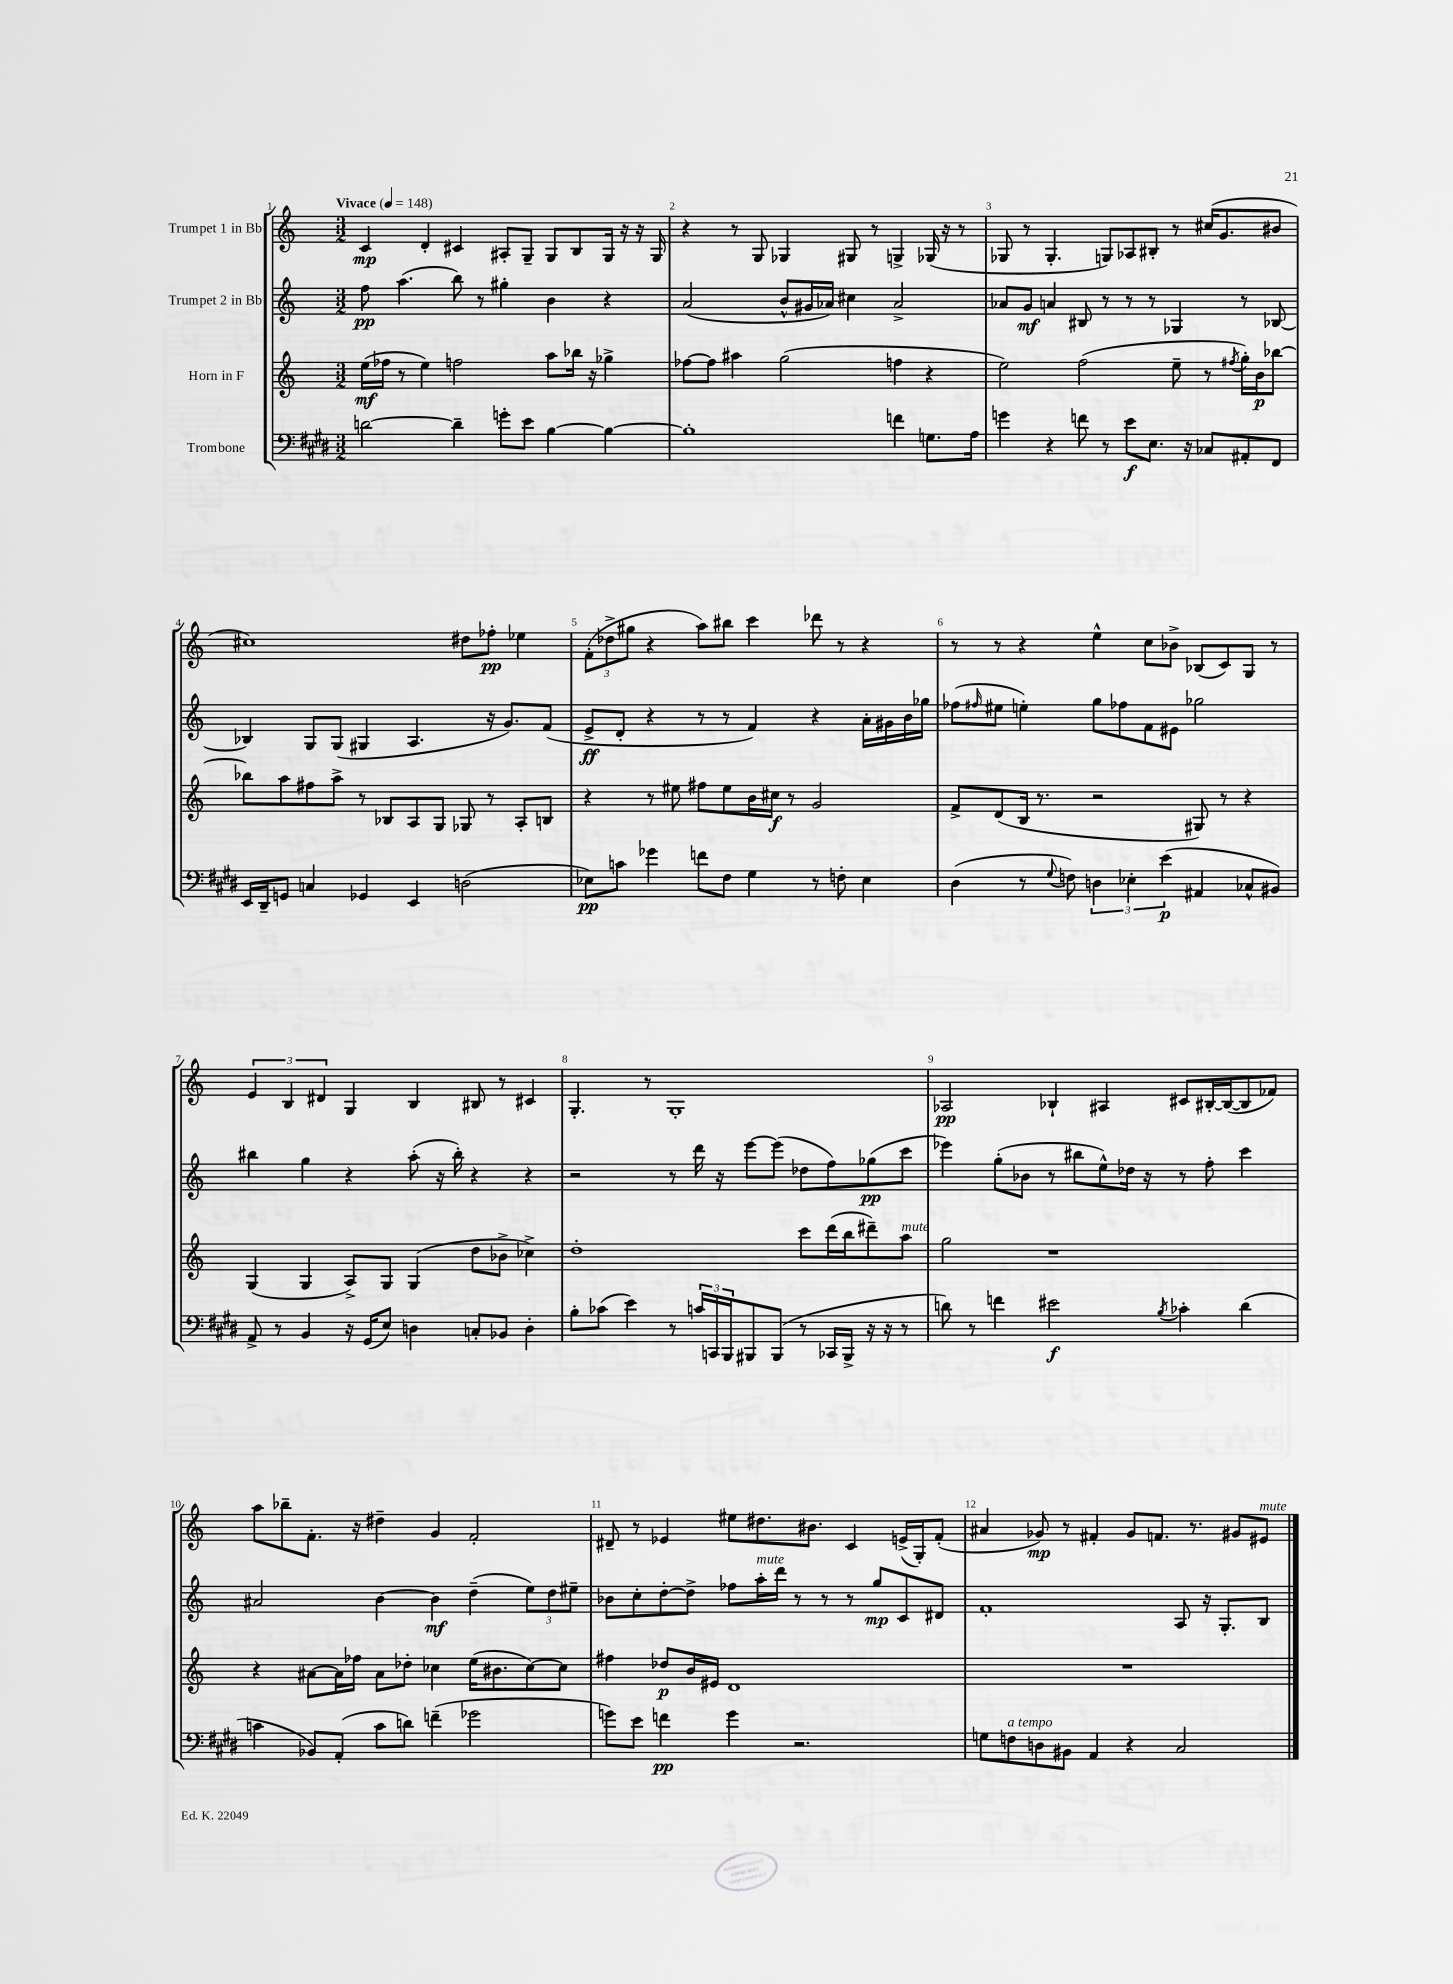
<<
\new StaffGroup <<
\new Staff = "s0" \with { instrumentName = "Trumpet 1 in Bb" } {
    \clef treble \key c \major \numericTimeSignature \time 3/2 \tempo "Vivace" 4 = 148
    c'4\mp d'4-. cis'4 ais8-. g8-- g8 b8 g16 r16 r16 g16 |
    r4 r8 g8 ges4 gis8 r8 g4-> ges16( r16 r8 |
    ges8 r8 ges4.-. g8) aes8 bis8-. r8 cis''16( g'8. bis'8 |
    cis''1) dis''8 fes''8-.\pp ees''4 |
    \tuplet 3/2 { f'8-.( des''8-> gis''8 } r4 a''8) bis''8 c'''4 des'''8 r8 r4 |
    r8 r8 r4 e''4-^ c''8 bes'8-> bes8( c'8) g8 r8 |
    \tuplet 3/2 { e'4 b4 dis'4 } g4 b4 bis8 r8 cis'4 |
    g4.-. r8 g1-. |
    aes2\pp bes4-! ais4 cis'8 bis16~-. bis16~( bis8 fes'8) |
    a''8 bes''8-- f'8.-. r16 dis''4-- g'4 f'2-. |
    dis'8-- r8 ees'4 eis''8 dis''8. bis'8. c'4 e'16->( g16-.) f'8-.( |
    ais'4 ges'8\mp) r8 fis'4-. ges'8 f'8. r8. gis'8 eis'8^\markup { \italic "mute" } \bar "|." |
}
\new Staff = "s1" \with { instrumentName = "Trumpet 2 in Bb" } {
    \clef treble \key c \major \numericTimeSignature \time 3/2
    f''8\pp a''4.( b''8) r8 gis''4-. b'4 r4 |
    a'2( b'8-^ gis'16 aes'16) cis''4 aes'2-> |
    aes'8 g'8\mf a'4 bis8 r8 r8 r8 ges4 r8 bes8~ |
    bes4 g8 g8( gis4 a4. r16 g'8.) f'8( |
    e'8->\ff d'8-. r4 r8 r8 f'4) r4 a'16-. gis'16 b'16 ges''16 |
    fes''8( \grace { fis''16 } eis''8 e''4-.) g''8 fes''8 f'8 eis'8 ges''2 |
    bis''4 g''4 r4 a''8-.( r16 bis''16-.) r4 r4 |
    r2 r8 d'''16 r16 e'''8~ e'''8( des''8 f''8) ges''8\pp( c'''8 |
    ees'''4) g''8-.( bes'8 r8 bis''8 e''8-^) des''16 r16 r8 f''8-. c'''4 |
    ais'2 b'4~ b'4\mf d''4--( \tuplet 3/2 { e''8) d''8 eis''8-- } |
    bes'8 c''8-. d''8~-. d''8-> fes''8 a''16-.^\markup { \italic "mute" } d'''16 r8 r8 r8 g''8\mp c'8 dis'8 |
    f'1-. a8 r16 g8.-. b8 \bar "|." |
}
\new Staff = "s2" \with { instrumentName = "Horn in F" } {
    \clef treble \key c \major \numericTimeSignature \time 3/2
    e''16\mf( fes''16 r8 e''4) f''2 a''8 bes''16 r16 ges''4-> |
    fes''8~ fes''8 ais''4 g''2( f''4 r4 |
    e''2) f''2( e''8-- r8 \acciaccatura { fis''8 } g''16-.) b'16\p bes''8~ |
    bes''8 a''8 fis''8 a''8-> r8 bes8 a8 g8 ges8 r8 a8-. b8 |
    r4 r8 eis''8 fis''8 eis''8 b'16 cis''16\f r8 g'2 |
    f'8-> d'8( b16 r8. r2 gis8) r8 r4 |
    g4( g4 a8->) g8 g4( d''8 bes'8-> ces''4->) |
    d''1-. c'''8 d'''16( b''16 dis'''8--) a''8^\markup { \italic "mute" } |
    g''2 r1 |
    r4 ais'8~ ais'16 fes''16 ais'8 des''8-. ces''4 e''16( bis'8. ces''8~) ces''8 |
    fis''4 des''8\p b'16 eis'16 d'1 |
    R1. \bar "|." |
}
\new Staff = "s3" \with { instrumentName = "Trombone" } {
    \clef bass \key e \major \numericTimeSignature \time 3/2
    d'2~ d'4-- g'8-. e'8 b4~ b4~ |
    b1-. f'4 g8. a16 |
    g'4 r4 f'8 r8 e'8\f e8. r16 ces8 ais,8-. fis,8 |
    e,16 dis,16-- g,8 c4 ges,4 e,4 d2( |
    ees8\pp) c'8 ges'4 f'8 fis8 gis4 r8 f8-. ees4 |
    dis4( r8 \appoggiatura { gis8 } f8) \tuplet 3/2 { d4 ees4-. e'4\p( } ais,4 ces8-^ bis,8) |
    a,8-> r8 b,4 r16 gis,16( e8) d4 c8-. bes,8 d4-. |
    b8-. ces'8( e'4) r8 \tuplet 3/2 { c'16 c,16 b,,16 } bis,,8 bis,,8( r8 ces,16 bis,,16-> r16 r16 r8 |
    d'8) r8 f'4 eis'2\f \acciaccatura { b8 } ces'4-. d'4( |
    c'4 bes,8) a,8-.( c'8 d'8) f'4--( ges'2 |
    g'8) e'8 f'4\pp g'4 r2. |
    g8 f8^\markup { \italic "a tempo" } d8 bis,8 a,4 r4 cis2 \bar "|." |
}
>>
>>
\layout { \context { \Score \override BarNumber.break-visibility = ##(#f #t #t) barNumberVisibility = #all-bar-numbers-visible } }
